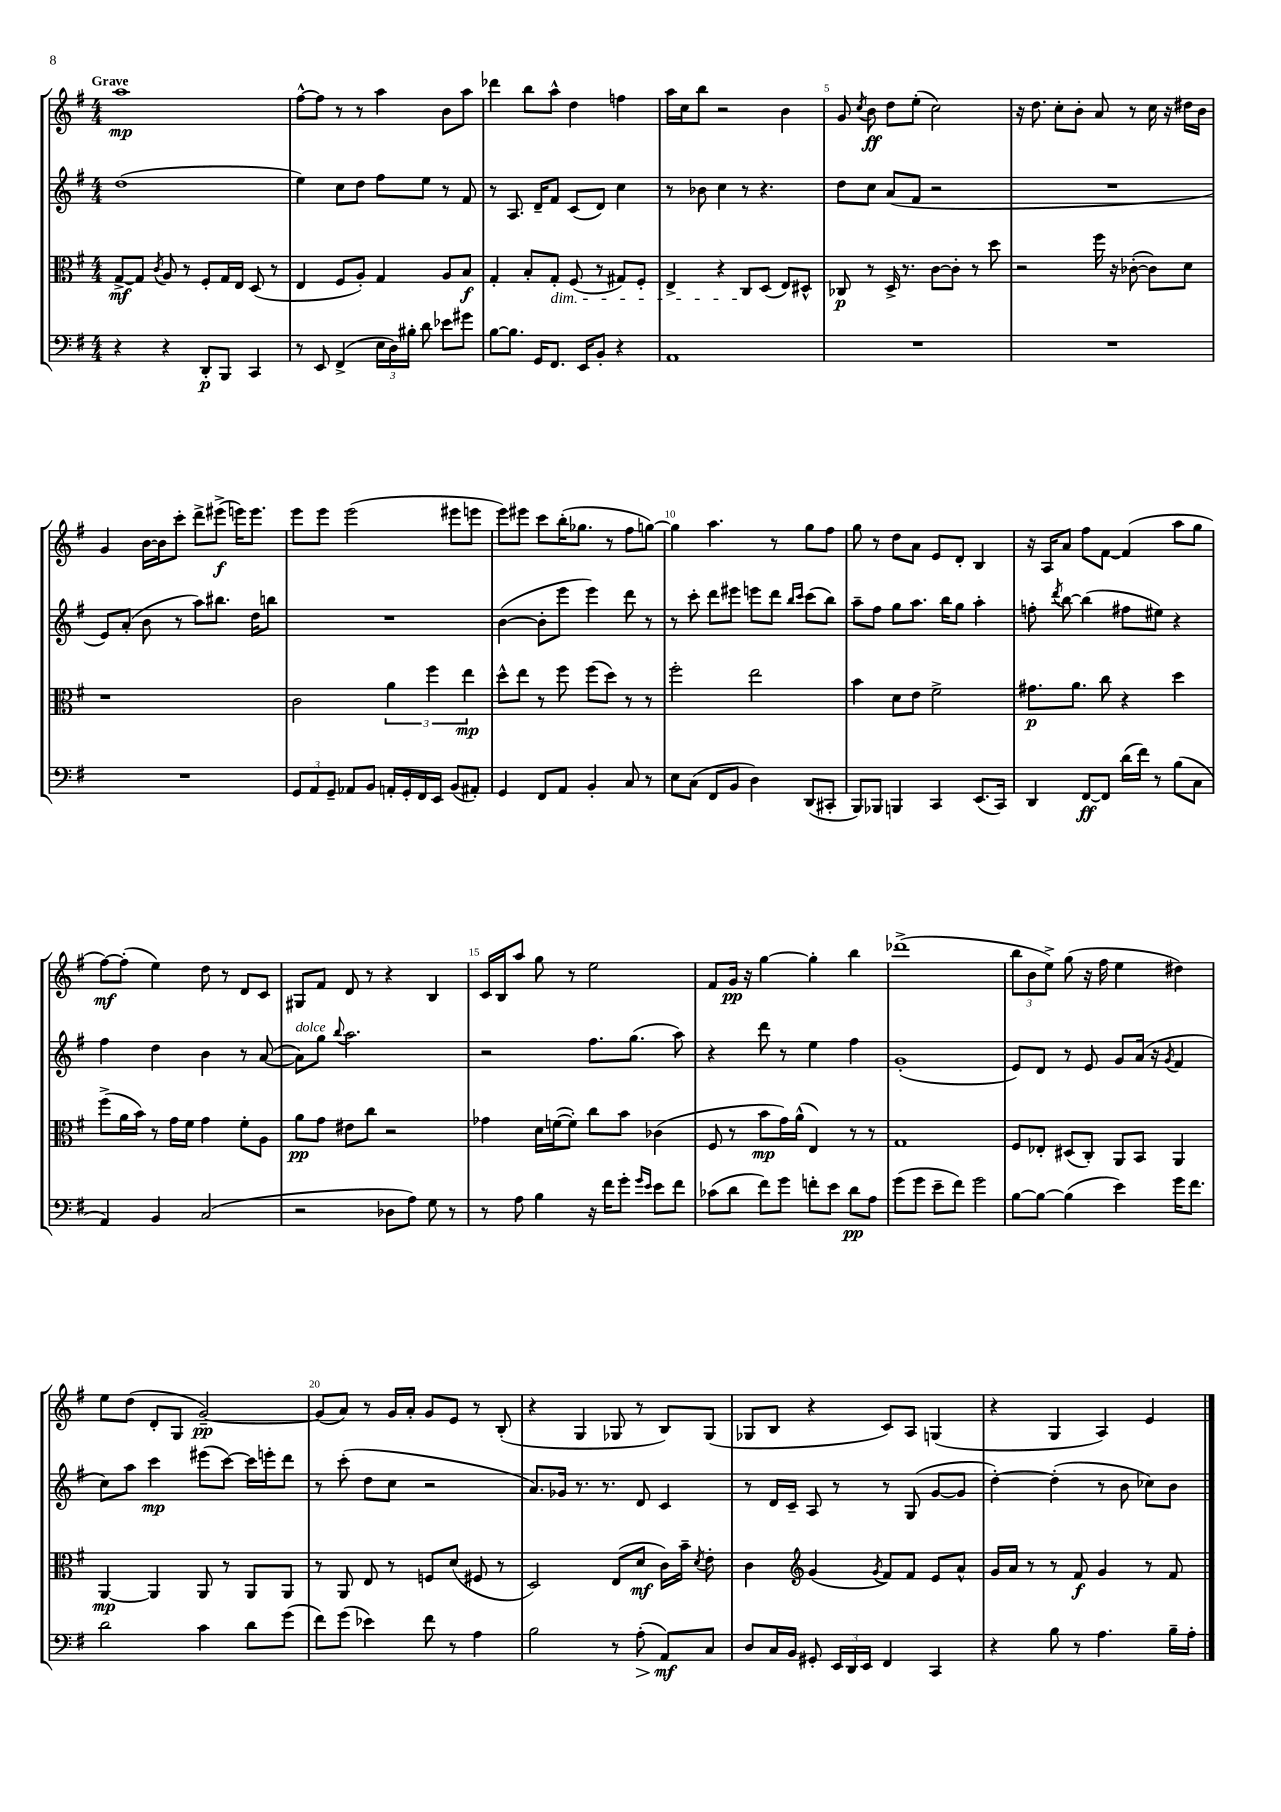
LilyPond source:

<<
\new StaffGroup <<
\new Staff = "s0" {
    \clef treble \key g \major \numericTimeSignature \time 4/4 \tempo "Grave"
    \autoBeamOff a''1\mp |
    fis''8[~-^ fis''8] r8 r8 a''4 b'8[ a''8] |
    des'''4 b''8[ a''8]-^ d''4 f''4 |
    a''16[ c''16 b''8] r2 b'4 |
    g'8 \acciaccatura { c''8 } b'8\ff d''8[ e''8]-.( c''2) |
    r16 d''8. c''8[-. b'8]-. a'8 r8 c''16 r16 dis''16[ b'16] |
    g'4 b'16[~ b'16 c'''8]-. d'''8[-> eis'''8]->\f( e'''16[) e'''8.] |
    e'''8[ e'''8] e'''2( eis'''8[ e'''8] |
    e'''8[) eis'''8] c'''8[ b''16-.( ges''8.] r8 fis''8[ g''8]~) |
    g''4 a''4. r8 g''8[ fis''8] |
    g''8 r8 d''8[ a'8] e'8[ d'8]-. b4 |
    r16 a16[ a'8] fis''8[ fis'8]~ fis'4( a''8[ g''8] |
    fis''8[~\mf) fis''8]-.( e''4) d''8 r8 d'8[ c'8] |
    gis8[ fis'8] d'8 r8 r4 b4 |
    c'16[ b16 a''8] g''8 r8 e''2 |
    fis'8[ g'16]\pp r16 g''4~ g''4-. b''4 |
    des'''1->( |
    \tuplet 3/2 { b''8[ b'8 e''8]->) } g''8( r16 fis''16 e''4 dis''4) |
    e''8[ d''8]( d'8[-. g8] g'2~--\pp) |
    g'8[( a'8]) r8 g'16[ a'16]-. g'8[ e'8] r8 b8-.( |
    r4 g4 ges8 r8 b8[) ges8]( |
    ges8[ b8] r4 c'8[) a8] g4( |
    r4 g4 a4) e'4 \bar "|." |
}
\new Staff = "s1" {
    \clef treble \key g \major \numericTimeSignature \time 4/4
    \autoBeamOff d''1( |
    e''4) c''8[ d''8] fis''8[ e''8] r8 fis'8 |
    r8 a8. d'16[-- fis'8] c'8[( d'8]) c''4 |
    r8 bes'8 c''4 r8 r4. |
    d''8[ c''8] a'8[( fis'8] r2 |
    R1 |
    e'8[) a'8]-.( b'8 r8 a''8[) bis''8.] d''16[ b''8] |
    R1 |
    b'4~( b'8[-. e'''8] e'''4) d'''8 r8 |
    r8 c'''8-. d'''8[ eis'''8] e'''8[ d'''8] \grace { b''16[ c'''16] } c'''8[( b''8]) |
    a''8[-- fis''8] g''8[ a''8.] b''16[ g''8] a''4-. |
    f''8-. \acciaccatura { d'''8 } b''8~ b''4( fis''8[ eis''8]) r4 |
    fis''4 d''4 b'4 r8 a'8~( |
    a'8[^\markup { \italic "dolce" }) g''8] \appoggiatura { b''8 } a''2. |
    r2 fis''8.[ g''8.]( a''8) |
    r4 d'''8 r8 e''4 fis''4 |
    g'1-.( |
    e'8[) d'8] r8 e'8 g'8[ a'16]( r16 \acciaccatura { g'8 } fis'4 |
    c''8[) a''8] c'''4\mp eis'''8[( c'''8]~) c'''16[ e'''16-. d'''8] |
    r8 c'''8-.( d''8[ c''8] r2 |
    a'8.[) ges'16] r8. r8. d'8 c'4 |
    r8 d'16[ c'16]-- a8 r8 r8 g8( g'8[~ g'8] |
    d''4~-.) d''4-.( r8 b'8 ces''8[) b'8] \bar "|." |
}
\new Staff = "s2" {
    \clef alto \key g \major \numericTimeSignature \time 4/4
    \autoBeamOff g8[~->\mf g8] \acciaccatura { c'8 } a8 r8 fis8[-. g16 e16] d8( r8 |
    e4 fis8[ a8]-.) g4 a8[ b8]\f |
    g4-. b8[-. g8]-.\dim fis8( r8 gis8[) fis8]-. |
    e4-> r4 c8[\! d8]( e8[) dis8]-^ |
    ces8\p r8 d16-> r8. c'8[~ c'8]-. r8 d''8 |
    r2 fis''16 r16 ces'8~-.( ces'8[) d'8] |
    r1 |
    c'2 \tuplet 3/2 { a'4 fis''4 e''4\mp } |
    d''8[-^ e''8] r8 fis''8 fis''8[( d''8]) r8 r8 |
    fis''2-. e''2 |
    b'4 d'8[ e'8] fis'2-> |
    gis'8.[\p a'8.] c''8 r4 d''4 |
    fis''8[->( a'16 b'16]) r8 g'16[ fis'16] g'4 fis'8[-. a8] |
    a'8[\pp g'8] eis'8[ c''8] r2 |
    ges'4 d'16[ f'16~( f'8]-.) c''8[ b'8] ces'4( |
    fis8 r8 b'8[\mp g'16) a'16]-^( e4) r8 r8 |
    g1 |
    fis8[ ees8]-. dis8[( c8]-.) a,8[ b,8] a,4 |
    a,4~\mp a,4 a,8 r8 a,8[ a,8] |
    r8 a,8 e8 r8 f8[ d'8]( fis8 r8 |
    d2) e8[( d'8]\mf c'16[) b'16]-- \acciaccatura { d'8 } e'8-. |
    c'4 \clef treble g'4( \acciaccatura { g'8 } fis'8[) fis'8] e'8[ a'8]-^ |
    g'16[ a'16] r8 r8 fis'8\f g'4 r8 fis'8 \bar "|." |
}
\new Staff = "s3" {
    \clef bass \key g \major \numericTimeSignature \time 4/4
    \autoBeamOff r4 r4 d,8[-.\p b,,8] c,4 |
    r8 e,8 fis,4->( \tuplet 3/2 { e16[ d16) bis16]-. } d'8 ees'8[ gis'8] |
    b8[~ b8.] g,16[ fis,8.] e,16[ b,8]-. r4 |
    a,1 |
    R1 |
    R1 |
    R1 |
    \tuplet 3/2 { g,8[ a,8 g,8]-- } aes,8[ b,8] a,16[-. g,16-. fis,16 e,16] b,8[( ais,8]-.) |
    g,4 fis,8[ a,8] b,4-. c8 r8 |
    e8[ c8]( fis,8[ b,8] d4) d,8[( cis,8]-. |
    b,,8[) bes,,8] b,,4 c,4 e,8.[( c,16]) |
    d,4 fis,8[~\ff fis,8] d'16[( fis'16]) r8 b8[( c8] |
    a,4) b,4 c2( |
    r2 des8[ a8]) g8 r8 |
    r8 a8 b4 r16 fis'16[ g'8]-. \grace { g'16[ e'16] } e'8[ fis'8] |
    ces'8[( d'8] fis'8[) g'8] f'8[-. e'8] d'8[\pp a8] |
    g'8[( g'8] e'8[-- fis'8]) g'2 |
    b8[~ b8]~ b4( e'4) g'16[ fis'8.] |
    d'2 c'4 d'8[ g'8]( |
    fis'8[) g'8]( ees'4) fis'8 r8 a4 |
    b2 r8 a8-.\>( a,8[\mf\!) c8] |
    d8[ c16 b,16] gis,8-. \tuplet 3/2 { e,16[ d,16 e,16] } fis,4 c,4 |
    r4 b8 r8 a4. b16[-- a16]-. \bar "|." |
}
>>
>>
\layout { \context { \Score \override BarNumber.break-visibility = ##(#f #t #t) barNumberVisibility = #(every-nth-bar-number-visible 5) } }
